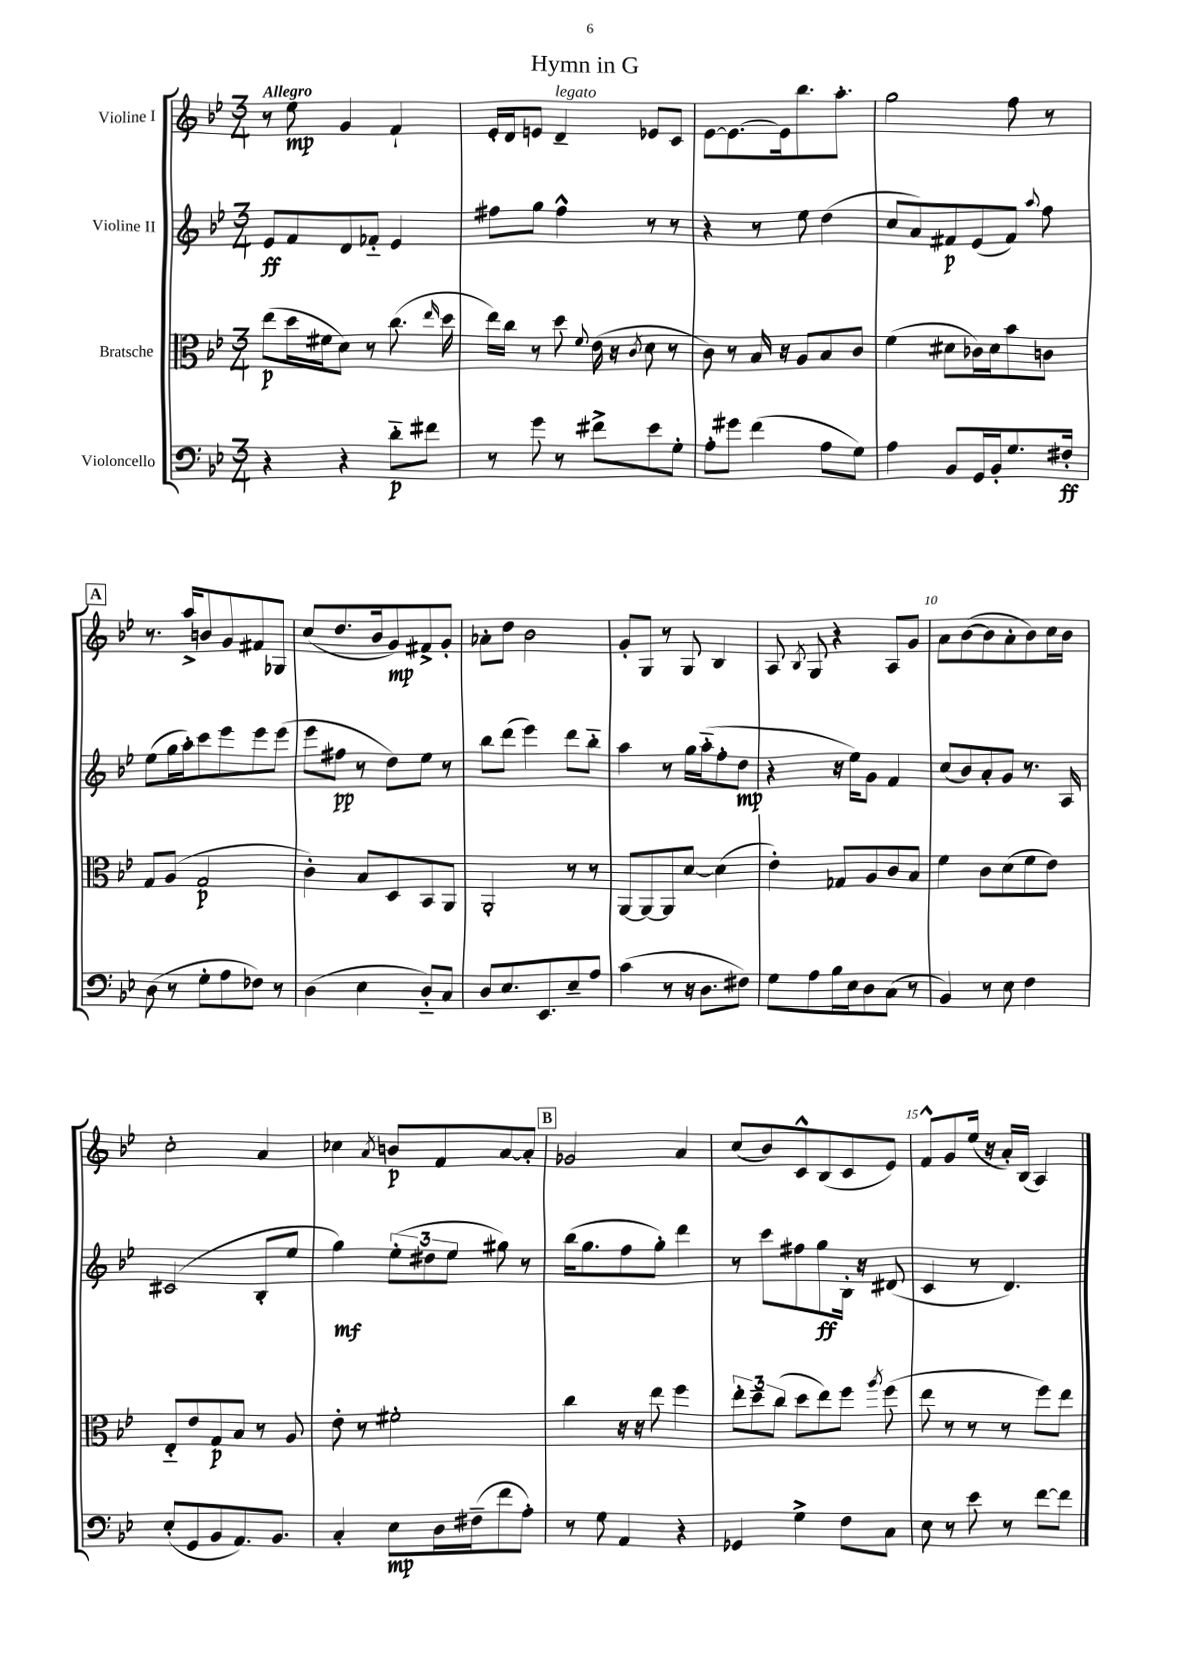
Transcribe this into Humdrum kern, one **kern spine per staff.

**kern	**kern	**kern	**kern
*staff4	*staff3	*staff2	*staff1
*clefF4	*clefC3	*clefG2	*clefG2
*k[b-e-]	*k[b-e-]	*k[b-e-]	*k[b-e-]
*M3/4	*M3/4	*M3/4	*M3/4
4r	(8ee-	8e-	8r
.	16dd	8f	8ee-
.	16f#	.	.
4r	8d)	8d	4g
.	8r	8f-'~	.
8d'~	(8.cc	4e-	4f`
8f#	.	.	.
.	16qqee-	.	.
.	16dd	.	.
=	=	=	=
8r	16ee-)	8ff#	16e-'
.	16cc	.	16d
8g	8r	8gg	8e
8r	8dd	4ff#^^	4d~
.	8qqf	.	.
8f#^	(16e-	.	.
.	16r	.	.
.	8qc	.	.
8e-	8d	8r	8e-
8G'	8r	8r	8c
=	=	=	=
8A'	8c)	4r	[8e-
8g#	8r	.	8.e-_
(4f	16B-	8r	.
.	16r	.	16e-]
.	8A	8ee-	8.bb-
8A	8B-	(4dd	.
.	.	.	8.aa'
8G)	8c	.	.
=	=	=	=
4A	(4f	8cc	2gg
.	.	8a)	.
8BB-	8d#	8f#	.
16GG	16c-)	(8e-	.
16BB-'	16d#	.	.
8.G	8b-	8f#)	8ff
.	.	8qqaa	.
.	8c	8ff	8r
16F#'	.	.	.
=	=	=	=
(8D	8G	(8ee-	8.r
8r	(8A	16gg	.
.	.	16aa')	16aa^
8G'	2G	8ccc	8b
8A	.	8eee-	8g
8F-)	.	8eee-	8f#
8r	.	(8eee-	8G-
=	=	=	=
(4D	4c')	8eee-	(8cc
.	.	8ff#	8.dd
4E-	8B-	8r	.
.	.	.	16b-
.	8D	8dd)	8g)
8D'~)	8BB-	8ee-	8f#^
8C	8AA	8r	8g'
=	=	=	=
8D	2AA'	8bb-	8a-'
8.E-	.	(8ddd	8dd
.	.	4eee-)	2b-
8.EE-	.	.	.
8E-~	8r	8ddd	.
8A	8r	8bb-'~	.
=	=	=	=
(4c	[8AA	4aa	8g'
.	8AA_	.	8G
8r	8AA]	8r	8r
16r	[8d	16gg	8G
8.D	.	(16aa'~	.
.	(4d]	8ff'	4B-
8F#)	.	8dd	.
=	=	=	=
8G	4e-')	4r	8A
.	.	.	8qB-
8A	.	.	8G
16B-	8G-	16r	4r
16E-	.	16ee-)	.
8D	8A	8g	.
(8C	8c	4f	8A
8r	8B-	.	8g
=	=	=	=
4BB-)	4f	(8cc	8a
.	.	8b-)	([8b-
8r	8c	8a'	8b-]
8E-	(8d	8g	8a'
4F	8f	8.r	8b-)
.	8e-)	.	16cc
.	.	16A	16b-
=	=	=	=
(8E-'	8E-'~	(2c#	2cc'
8GG	8e-	.	.
8BB-	8G	.	.
8.AA)	8B-	.	.
.	8r	8B-'	4a
8.BB-	.	.	.
.	8A	8ee-	.
=	=	=	=
4C'	8e-'	4gg)	4cc-
.	8r	.	.
.	.	.	8qa
8E-	2f#'	(12ee-'	8b
.	.	12dd#	.
16D	.	.	8f
.	.	12ee-	.
(16F#~	.	.	.
8f	.	8gg#)	[8a
8A')	.	8r	8a']
=	=	=	=
8r	4cc	(16bb-	2g-
.	.	8.gg	.
8G	.	.	.
4AA	16r	8ff	.
.	16r	.	.
.	8ee-	8gg')	.
4r	4ff	4ddd	4a
=	=	=	=
4GG-	12ee-'	8r	(8cc
.	12dd~	.	.
.	.	8ccc	8b-)
.	(12cc	.	.
4G^	8dd	8ff#	8c^^
.	8ee-)	8gg	(8B-
8F	8ff	16B-'	8c
.	.	16r	.
.	8qaa	.	.
8C	(8ff	(8d#	8e-)
=	=	=	=
8E-	8ee-	4c	8f^^
8r	8r	.	8g
8e-	8r	8r	(16ee-
.	.	.	16r
8r	8r	4.d)	16a')
.	.	.	(16B-
[8f	8ff)	.	4A)
8f]	8ee-	.	.
==	==	==	==
*-	*-	*-	*-
